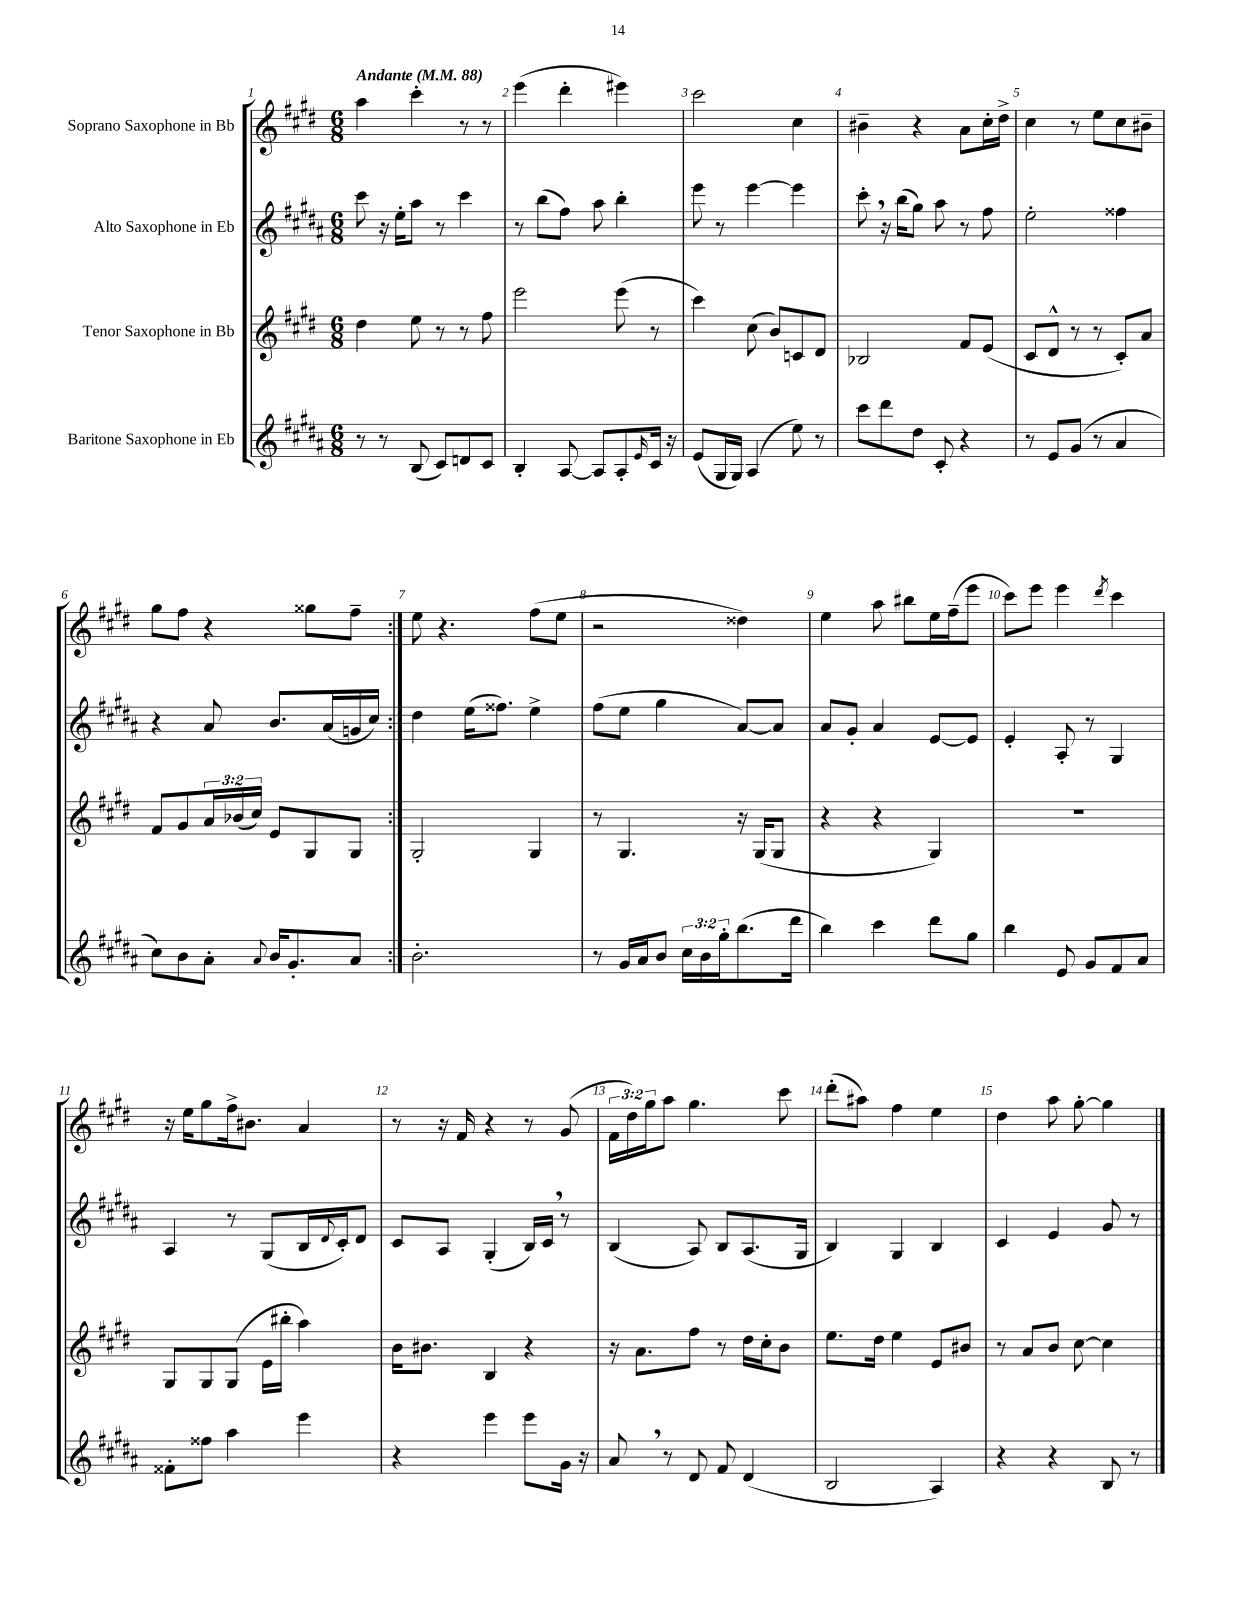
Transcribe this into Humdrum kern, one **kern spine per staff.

**kern	**kern	**kern	**kern
*staff4	*staff3	*staff2	*staff1
*clefG2	*clefG2	*clefG2	*clefG2
*k[f#c#g#d#a#]	*k[f#c#g#d#]	*k[f#c#g#d#a#]	*k[f#c#g#d#]
*M6/8	*M6/8	*M6/8	*M6/8
*MM88	*MM88	*MM88	*MM88
8r	4dd#	8ccc#	4aa
8r	.	16r	.
.	.	16ee'	.
(8B	8ee	8aa#	4ccc#'
8c#)	8r	8r	.
8d	8r	4ccc#	8r
8c#	8ff#	.	8r
=	=	=	=
4B'	2eee	8r	(4eee
.	.	(8bb	.
[8A#	.	8ff#)	4ddd#'
8A#]	.	8aa#	.
8A#'	(8eee	4bb'	4eee#)
16qqe	.	.	.
16c#	8r	.	.
16r	.	.	.
=	=	=	=
(8e	4ccc#)	8eee	2ccc#
16G#	.	8r	.
16G#)	.	.	.
(4A#	(8cc#	[4eee	.
.	8b)	.	.
8ee)	8c	4eee]	4cc#
8r	8d#	.	.
=	=	=	=
8ccc#	2B-	8ccc#'	4b#~
8ddd#	.	16r	.
.	.	(16bb	.
8dd#	.	8gg#)	4r
8c#'	.	8aa#	.
4r	8f#	8r	8a
.	(8e	8ff#	16cc#'
.	.	.	16dd#^
=	=	=	=
8r	8c#	2ee'	4cc#
8e	8d#^^	.	.
(8g#	8r	.	8r
8r	8r	.	8ee
4a#	8c#')	4ff##	8cc#
.	8a	.	8b#~
=	=	=	=
8cc#)	8f#	4r	8gg#
8b	8g#	.	8ff#
8a#'	24a	8a#	4r
.	(24b-	.	.
.	24cc#)	.	.
8qqa#	.	.	.
16b	8e	8.b	.
8.g#'	.	.	.
.	8G#	.	8gg##
.	.	(16a#	.
8a#	8G#	16g	8ff#~
.	.	16cc#)	.
=:|!	=:|!	=:|!	=:|!
2.b'	2G#'	4dd#	8ee
.	.	.	4.r
.	.	(16ee	.
.	.	8.ff##)	.
.	4G#	4ee^	(8ff#
.	.	.	8ee
=	=	=	=
8r	8r	(8ff#	2r
16g#	4.G#	8ee	.
16a#	.	.	.
8b	.	4gg#	.
24cc#	.	.	.
24b	.	.	.
24gg#'	.	.	.
(8.bb	16r	[8a#)	4dd##)
.	(16G#	.	.
.	8G#	8a#]	.
16ddd#	.	.	.
=	=	=	=
4bb)	4r	8a#	4ee
.	.	8g#'	.
4ccc#	4r	4a#	8aa
.	.	.	8bb#
8ddd#	4G#)	[8e	16ee
.	.	.	(16ff#~
8gg#	.	8e]	8eee
=	=	=	=
4bb	2.r	4e'	8ccc#)
.	.	.	8eee
8e	.	8A#'	4eee
8g#	.	8r	.
.	.	.	8qddd#
8f#	.	4G#	4ccc#
8a#	.	.	.
=	=	=	=
8f##'	8G#	4A#	16r
.	.	.	16ee
8ff##	8G#	.	8gg#
4aa#	(8G#	8r	16ff#^
.	.	.	8.b#
.	16e	(8G#	.
.	16bb#'	.	.
4eee	4aa)	16B	4a
.	.	8qqd#	.
.	.	16c#')	.
.	.	8d#	.
=	=	=	=
4r	16b	8c#	8r
.	8.b#	.	.
.	.	8A#	16r
.	.	.	16f#
4eee	4B	(4G#'	4r
8eee	4r	16B)	8r
.	.	16c#	.
16g#	.	8r	(8g#
16r	.	.	.
=	=	=	=
8a#	16r	(4B	24f#
.	.	.	24dd#)
.	8.a	.	.
.	.	.	24gg#
8r	.	.	8aa
8d#	8ff#	8A#)	4.gg#
8f#	8r	8B	.
(4d#	16dd#	(8.A#	.
.	16cc#'	.	.
.	8b	.	8ccc#
.	.	16G#	.
=	=	=	=
2B	8.ee	4B)	(8ddd#'
.	.	.	8aa#)
.	16dd#	.	.
.	4ee	4G#	4ff#
4A#)	8e	4B	4ee
.	8b#	.	.
=	=	=	=
4r	8r	4c#	4dd#
.	8a	.	.
4r	8b	4e	8aa
.	[8cc#	.	[8gg#'
8B	4cc#]	8g#	4gg#]
8r	.	8r	.
==	==	==	==
*-	*-	*-	*-
